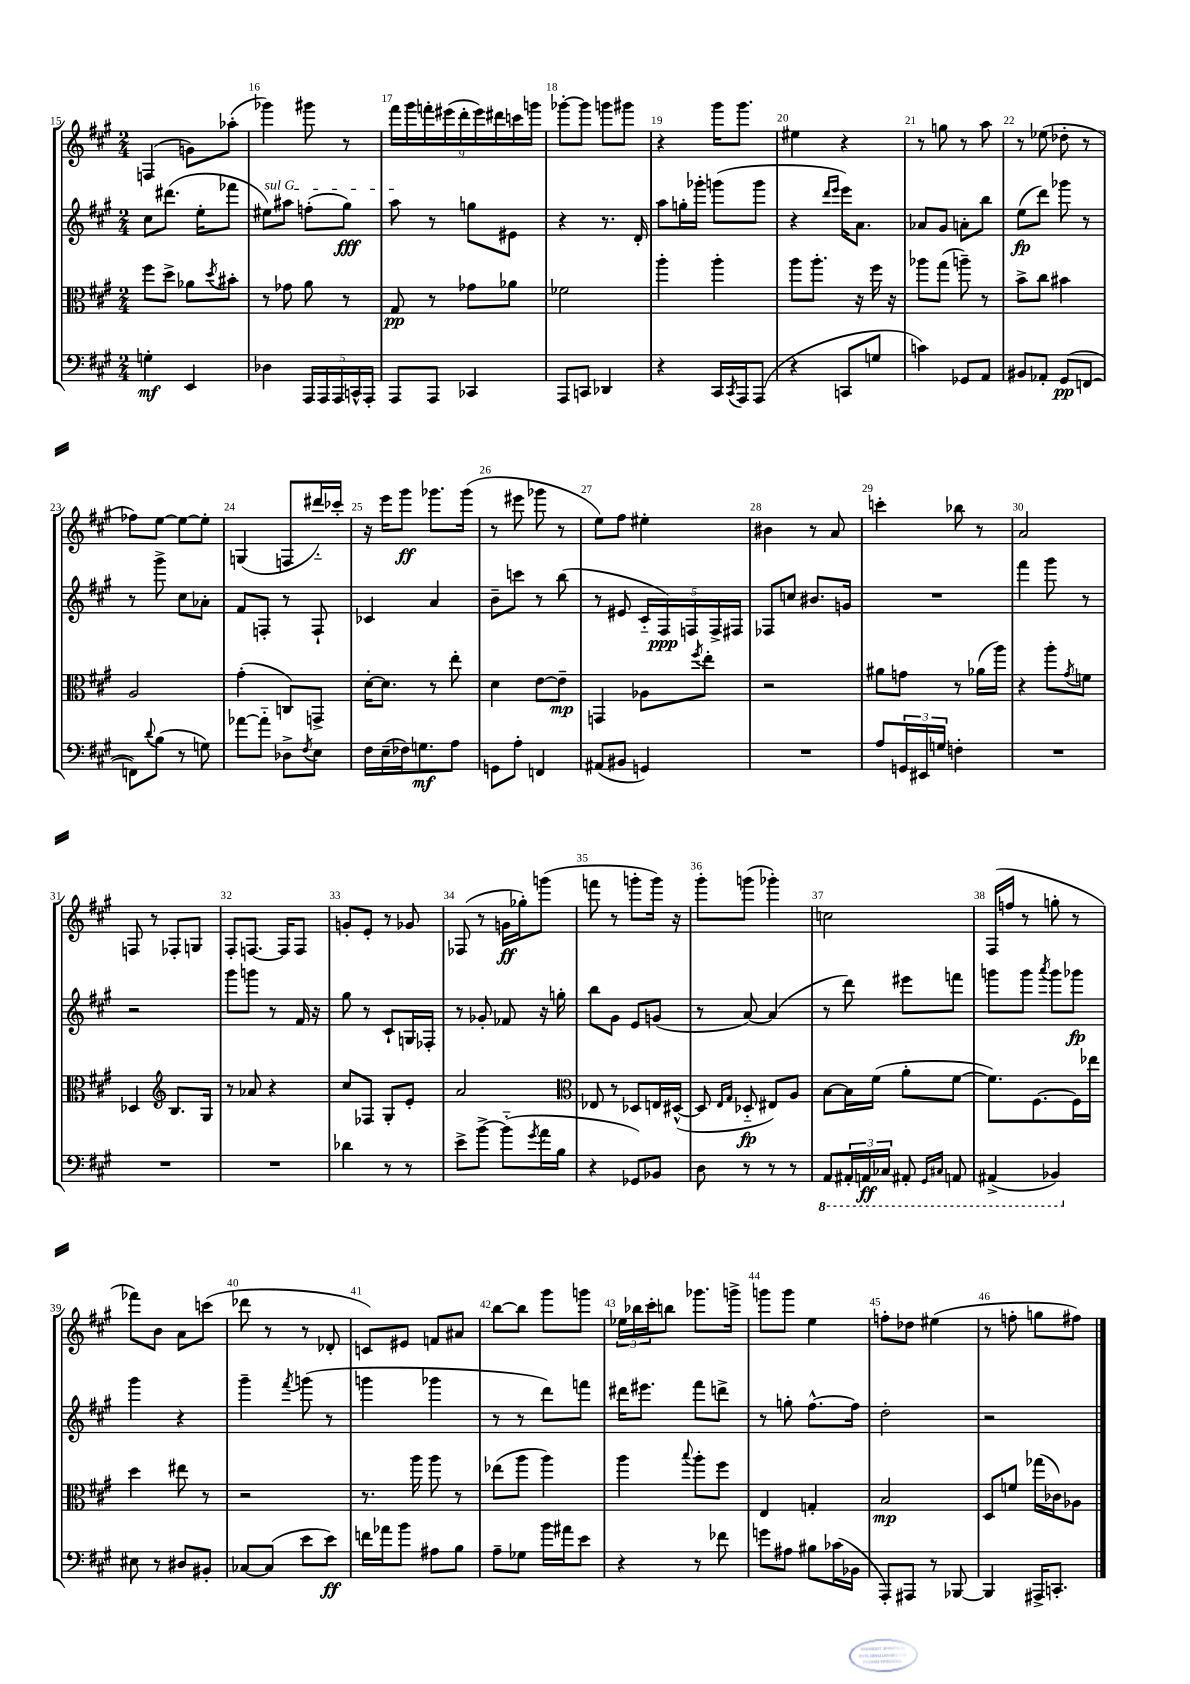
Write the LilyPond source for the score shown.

<<
\new StaffGroup <<
\new Staff = "s0" {
    \clef treble \key a \major \numericTimeSignature \time 2/4
    f4( g'8) aes''8-.( |
    ges'''4) gis'''8 r8 |
    \tuplet 9/8 { fis'''16 gis'''16 f'''16-. eis'''16( d'''16-. eis'''16) dis'''16 c'''16 g'''16 } |
    ges'''8~-. ges'''8 g'''8 gis'''8 |
    r4 gis'''16 gis'''8. |
    eis''4 r4 |
    r8 g''8 r8 a''8 |
    r8 ees''8( des''8-. r8 |
    fes''8) e''8~ e''8~ e''8-. |
    g4( f8 dis'''16-_) ces'''16-. |
    r16 e'''16 gis'''8\ff ges'''8. ges'''16( |
    r8 eis'''8 ges'''8 r8 |
    e''8) fis''8 eis''4-. |
    bis'4 r8 a'8 |
    c'''4-. bes''8 r8 |
    a'2 |
    f8 r8 fes8-. g8 |
    fis8-. f8.~ f16 f8 |
    g'8-. e'8-. r8 ges'8 |
    fes8( r8 g'16\ff ges''16-.) g'''8( |
    f'''8 r8 g'''8-. g'''16) r16 |
    gis'''8-. g'''8( ges'''4-.) |
    c''2 |
    fis16( f''16 r8 g''8-. r8 |
    fes'''8) b'8 a'8 c'''8( |
    des'''8 r8 r8 des'8-. |
    c'8) eis'8 f'8 ais'8 |
    b''8~ b''8 gis'''8 g'''8 |
    \tuplet 3/2 { ees''16 bes''16 cis'''16-. } b''8 ges'''8. g'''16-> |
    g'''8 g'''8 e''4 |
    f''8-. des''8 eis''4( |
    r8 f''8-. g''8 fis''8) \bar "|." |
}
\new Staff = "s1" {
    \clef treble \key a \major \numericTimeSignature \time 2/4
    cis''8 dis'''8.( e''16-. fes'''8 |
    \once \override TextSpanner.bound-details.left.text = \markup { \italic "sul G" } eis''8\startTextSpan) ais''8 f''8-.( gis''8\fff) |
    a''8\stopTextSpan r8 g''8 eis'8 |
    r4 r8. d'16-. |
    a''8 g''16-. ges'''16-. g'''8( g'''8 |
    r4 \grace { d'''16 e'''16 } e'''16) a'8. |
    aes'8 gis'8 a'8-. b''8 |
    e''8\fp( d'''8) ges'''8 r8 |
    r8 gis'''8-> cis''8 aes'8-. |
    fis'8 f8-. r8 f8-! |
    ces'4 a'4 |
    b'8-- c'''8 r8 b''8( |
    r8 eis'8 \tuplet 5/4 { cis'16-_ fis16\ppp) f16 f16-> fis16 } |
    fes8 c''8 bis'8. g'16 |
    R2 |
    fis'''4 gis'''8 r8 |
    r2 |
    gis'''8 g'''8 r8 fis'16 r16 |
    gis''8 r8 cis'8-! g16 fes16-. |
    r8 ges'8-. fes'8 r16 g''16-. |
    b''8 gis'8 e'8 g'8( |
    r8 a'8~) a'4( |
    r8 d'''8) eis'''8 f'''8 |
    g'''8 g'''8 \acciaccatura { a'''8 } g'''8 ges'''8\fp |
    gis'''4 r4 |
    gis'''4-- \acciaccatura { fis'''8 } g'''8( r8 |
    g'''4 ges'''4 |
    r8 r8 d'''8) f'''8 |
    dis'''16 eis'''8. fis'''8 d'''8-> |
    r8 g''8-. fis''8.~-^ fis''16 |
    d''2-. |
    r2 \bar "|." |
}
\new Staff = "s2" {
    \clef alto \key a \major \numericTimeSignature \time 2/4
    fis''8 d''8-> aes'8 \acciaccatura { d''8 } bis'8-. |
    r8 ges'8 a'8 r8 |
    gis8\pp r8 ges'8 aes'8 |
    fes'2 |
    a''4-. a''4-. |
    a''8 a''8.-. r16 fis''16 r16 |
    aes''8 gis''8( a''8--) r8 |
    b'8-> cis''8 bis'4 |
    a2 |
    gis'4-.( c8) g,8-> |
    d'16~-. d'8. r8 e''8-. |
    d'4 e'8~ e'8--\mp |
    g,4 aes8 \acciaccatura { fis''8 } e''8-. |
    r2 |
    ais'8 g'8 r8 aes'16( a''16) |
    r4 a''8-. \acciaccatura { gis'8 } f'8 |
    des4 \clef treble b8. gis16 |
    r8 aes'8 r4 |
    cis''8 fes8 gis8-. e'8-. |
    a'2 |
    \clef alto ees8 r8 des8 e16 dis16~-^( |
    dis8 \grace { e16 gis16 } des8-_\fp eis8) a8 |
    b8~ b16 fis'16( a'8-. fis'8~ |
    fis'8.) fis8.~ fis16 ees''16 |
    d''4 eis''8 r8 |
    r2 |
    r8. a''16 a''8 r8 |
    ees''8( a''8 a''4) |
    a''4 \appoggiatura { b''8 } a''8-. fis''8 |
    e4 g4-. |
    b2\mp |
    d8 f'8 ges''16( ces'16) aes8 \bar "|." |
}
\new Staff = "s3" {
    \clef bass \key a \major \numericTimeSignature \time 2/4
    g4-.\mf e,4 |
    des4 \tuplet 5/4 { a,,16 a,,16 a,,16 c,16-^ a,,16-. } |
    a,,8 a,,8 ces,4 |
    a,,8 c,8 des,4 |
    r4 cis,16 \acciaccatura { cis,8 } a,,16 a,,8( |
    r4 c,8 g8 |
    c'4) ges,8 a,8 |
    bis,8 aes,8-. gis,8\pp( f,8~ |
    f,8) \appoggiatura { d'8 } b8( r8 g8) |
    aes'8~ aes'8-_ des8-> \acciaccatura { fis8 } e8 |
    fis16 e16--( fes16) g8.\mf a8 |
    g,8 a8-. f,4 |
    ais,8( bis,8 g,4) |
    R2 |
    a8 \tuplet 3/2 { g,16 eis,16 g16 } f4-. |
    R2 |
    R2 |
    R2 |
    des'4 r8 r8 |
    e'8-> b'8~-> b'8-_( \acciaccatura { gis'8 } a'16 b16 |
    r4 ges,8) bes,8 |
    d8 r8 r8 r8 |
    \ottava #-1 a,,8 \tuplet 3/2 { ais,,16-. a,,16\ff ces,16 } ais,,8-. \grace { gis,,16 cis,16 } a,,8 |
    ais,,4->( bes,,4) \ottava #0 |
    eis8 r8 dis8 bis,8-. |
    ces8~ ces8( e'8 e'8\ff) |
    f'16 aes'16 b'8 ais8 b8 |
    a8-- ges8 b'16 ais'16 e'8 |
    r4 r8 fes'8 |
    g'8 ais8 bis8 ces'16( bes,16 |
    a,,8-.) ais,,8 r8 bes,,8~ |
    bes,,4 ais,,16-> c,8.-. \bar "|." |
}
>>
>>
\layout { \context { \Score currentBarNumber = #15 \override BarNumber.break-visibility = ##(#f #t #t) barNumberVisibility = #all-bar-numbers-visible } }
